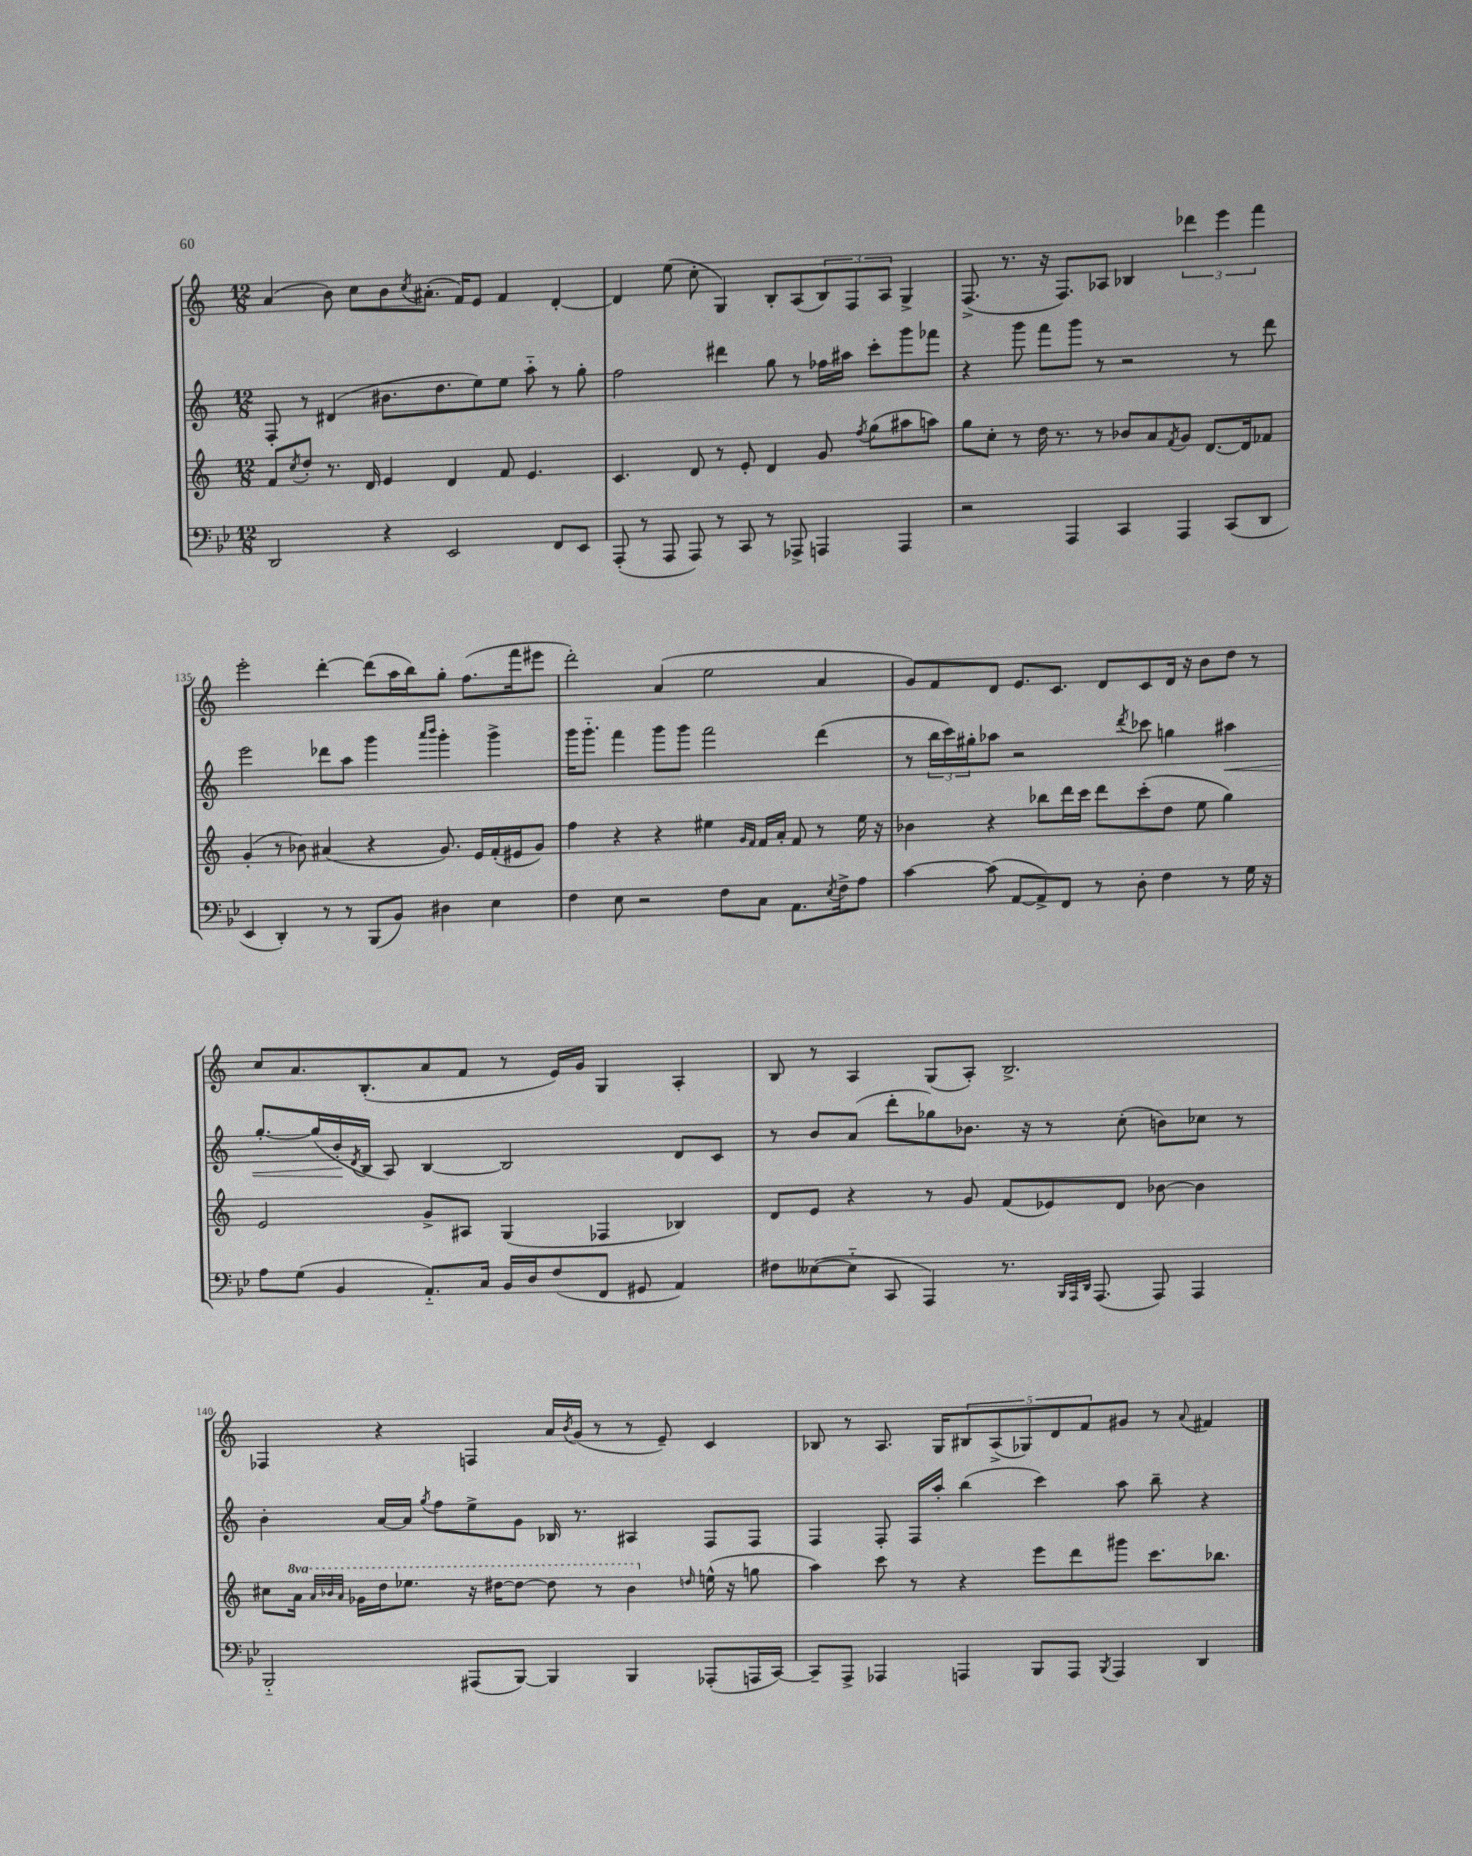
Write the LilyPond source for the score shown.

<<
\new StaffGroup <<
\new Staff = "s0" {
    \clef treble \key c \major \numericTimeSignature \time 12/8
    a'4( b'8) c''8 b'8 \acciaccatura { c''8 } ais'8.-.( f'16) e'8 f'4 d'4~-. |
    d'4 e''8( c''8-. g4) b8-. a8( \tuplet 3/2 { b8) f8 a8 } g4-> |
    f8.->( r8. r16 f8.) aes8 bes4 \tuplet 3/2 { des'''4 e'''4 f'''4 } |
    e'''2-. d'''4~-. d'''8( a''16 b''16) g''8-. f''8.( f'''16 eis'''8 |
    d'''2-.) a'4( e''2 a'4 |
    g'8) f'8 d'8 e'8. c'8. d'8 c'8 d'16 r16 b'8 d''8 r8 |
    c''8 a'8. b8.-.( a'8 f'8 r8 e'16) g'16 g4 a4-. |
    b8 r8 a4 g8( a8-.) b2.-> |
    fes4 r4 f4 a'16 \acciaccatura { b'8 } g'16( r8 r8 e'8--) c'4 |
    bes8 r8 a8. g16 \tuplet 5/4 { bis8 a8->( ges8) d'8 f'8 } gis'8 r8 \appoggiatura { a'8 } fis'4 \bar "|." |
}
\new Staff = "s1" {
    \clef treble \key c \major \numericTimeSignature \time 12/8
    f8-. r8 dis'4( bis'8. d''8. e''8) e''8 a''8-_ r8 g''8-. |
    f''2 dis'''4 g''8 r8 fes''16 ais''16 c'''8-. g'''8 fes'''8 |
    r4 g'''8 f'''8 g'''8 r8 r2 r8 d'''8 |
    e'''2 des'''8 a''8 g'''4 \grace { a'''16 b'''16 } g'''4-. g'''4-> |
    g'''16 g'''8.-_ f'''4 g'''8 g'''8 f'''2 d'''4( |
    r8 \tuplet 3/2 { b''16 c'''16) gis''16-. } aes''8 r2 \acciaccatura { d'''8 } ces'''8 g''4 ais''4\< |
    g''8.~-. g''16( b'16-.\! \acciaccatura { d'8 } b16 a8) b4~ b2 d'8 c'8 |
    r8 b'8 a'8( d'''8-. ges''8) bes'8. r16 r8 c''8-.( b'8) ces''8 r8 |
    b'4-. a'16~ a'16 \acciaccatura { g''8 } f''8 e''8-> g'8 bes16 r8. ais4 f8 f8 |
    f4 f8-. f16 a''16-. b''4( c'''4) a''8 b''8-- r4 \bar "|." |
}
\new Staff = "s2" {
    \clef treble \key c \major \numericTimeSignature \time 12/8 \set Staff.ottavationMarkups = #ottavation-simple-ordinals
    f'8 \acciaccatura { c''8 } d''8-. r8. d'16 e'4 d'4 f'8 e'4. |
    c'4. d'8 r8 e'8-. d'4 g'8 \acciaccatura { f''8 } g''8( ais''8 a''8) |
    g''8 c''8-. r8 d''16 r8. r8 bes'8 a'8 \acciaccatura { f'8 } g'8 d'8.~ d'16 fes'8 |
    g'4-.( r8 bes'8) ais'4( r4 g'8.) e'16 f'16-.( eis'16 g'8) |
    f''4 r4 r4 eis''4 \grace { g'16 f'16 } f'16 a'16-. f'8 r8 eis''16 r16 |
    bes'4 r4 bes''8 d'''16 c'''16 d'''8 c'''8-.( d''8 e''8 g''4) |
    e'2 g'8-> ais8 g4( fes4 bes4) |
    d'8 e'8 r4 r8 g'8 f'8( ees'8) d'8 bes'8~ bes'4 |
    cis''8 \ottava #1 a''16 \grace { a''32 bes''32 a''32 } ges''16 d'''16 ees'''8. r16 dis'''16~ dis'''8~ dis'''8 r8 bes''4 \ottava #0 \grace { d''!16 } e''!16-^( r16 g''8 |
    a''4) c'''8 r8 r4 e'''8 d'''8 gis'''8 c'''8. bes''8. \bar "|." |
}
\new Staff = "s3" {
    \clef bass \key bes \major \numericTimeSignature \time 12/8
    d,2 r4 ees,2 f,8 ees,8 |
    a,,8-.( r8 a,,8 a,,8) r8 c,8 r8 aes,,8-> a,,4 a,,4 |
    r2 a,,4 c,4 a,,4 c,8( d,8 |
    ees,4 d,4-.) r8 r8 bes,,8( bes,8) dis4 ees4 |
    f4 ees8 r2 f8 c8 a,8. \acciaccatura { ees8 } f16-> a8 |
    c'4~ c'8( a,8~ a,8->) f,8 r8 d8-. f4 r8 g16 r16 |
    a8 g8( bes,4 a,8.-_) c16 bes,16 d16 f8( f,8 gis,8 a,4) |
    fis8 eeses8~( eeses8-_ c,8 a,,4) r8. \grace { bes,,32 a,,32 d,32 } a,,8.( a,,8) a,,4 |
    bes,,2-_ ais,,8( bes,,8~) bes,,4 bes,,4 aes,,8-.( a,,16 c,16~) |
    c,8-- a,,8-> aes,,4 a,,4 bes,,8 a,,8 \acciaccatura { bes,,8 } a,,4 d,4 \bar "|." |
}
>>
>>
\layout { \context { \Score currentBarNumber = #132 \override BarNumber.break-visibility = ##(#f #t #t) barNumberVisibility = #(every-nth-bar-number-visible 5) } }
